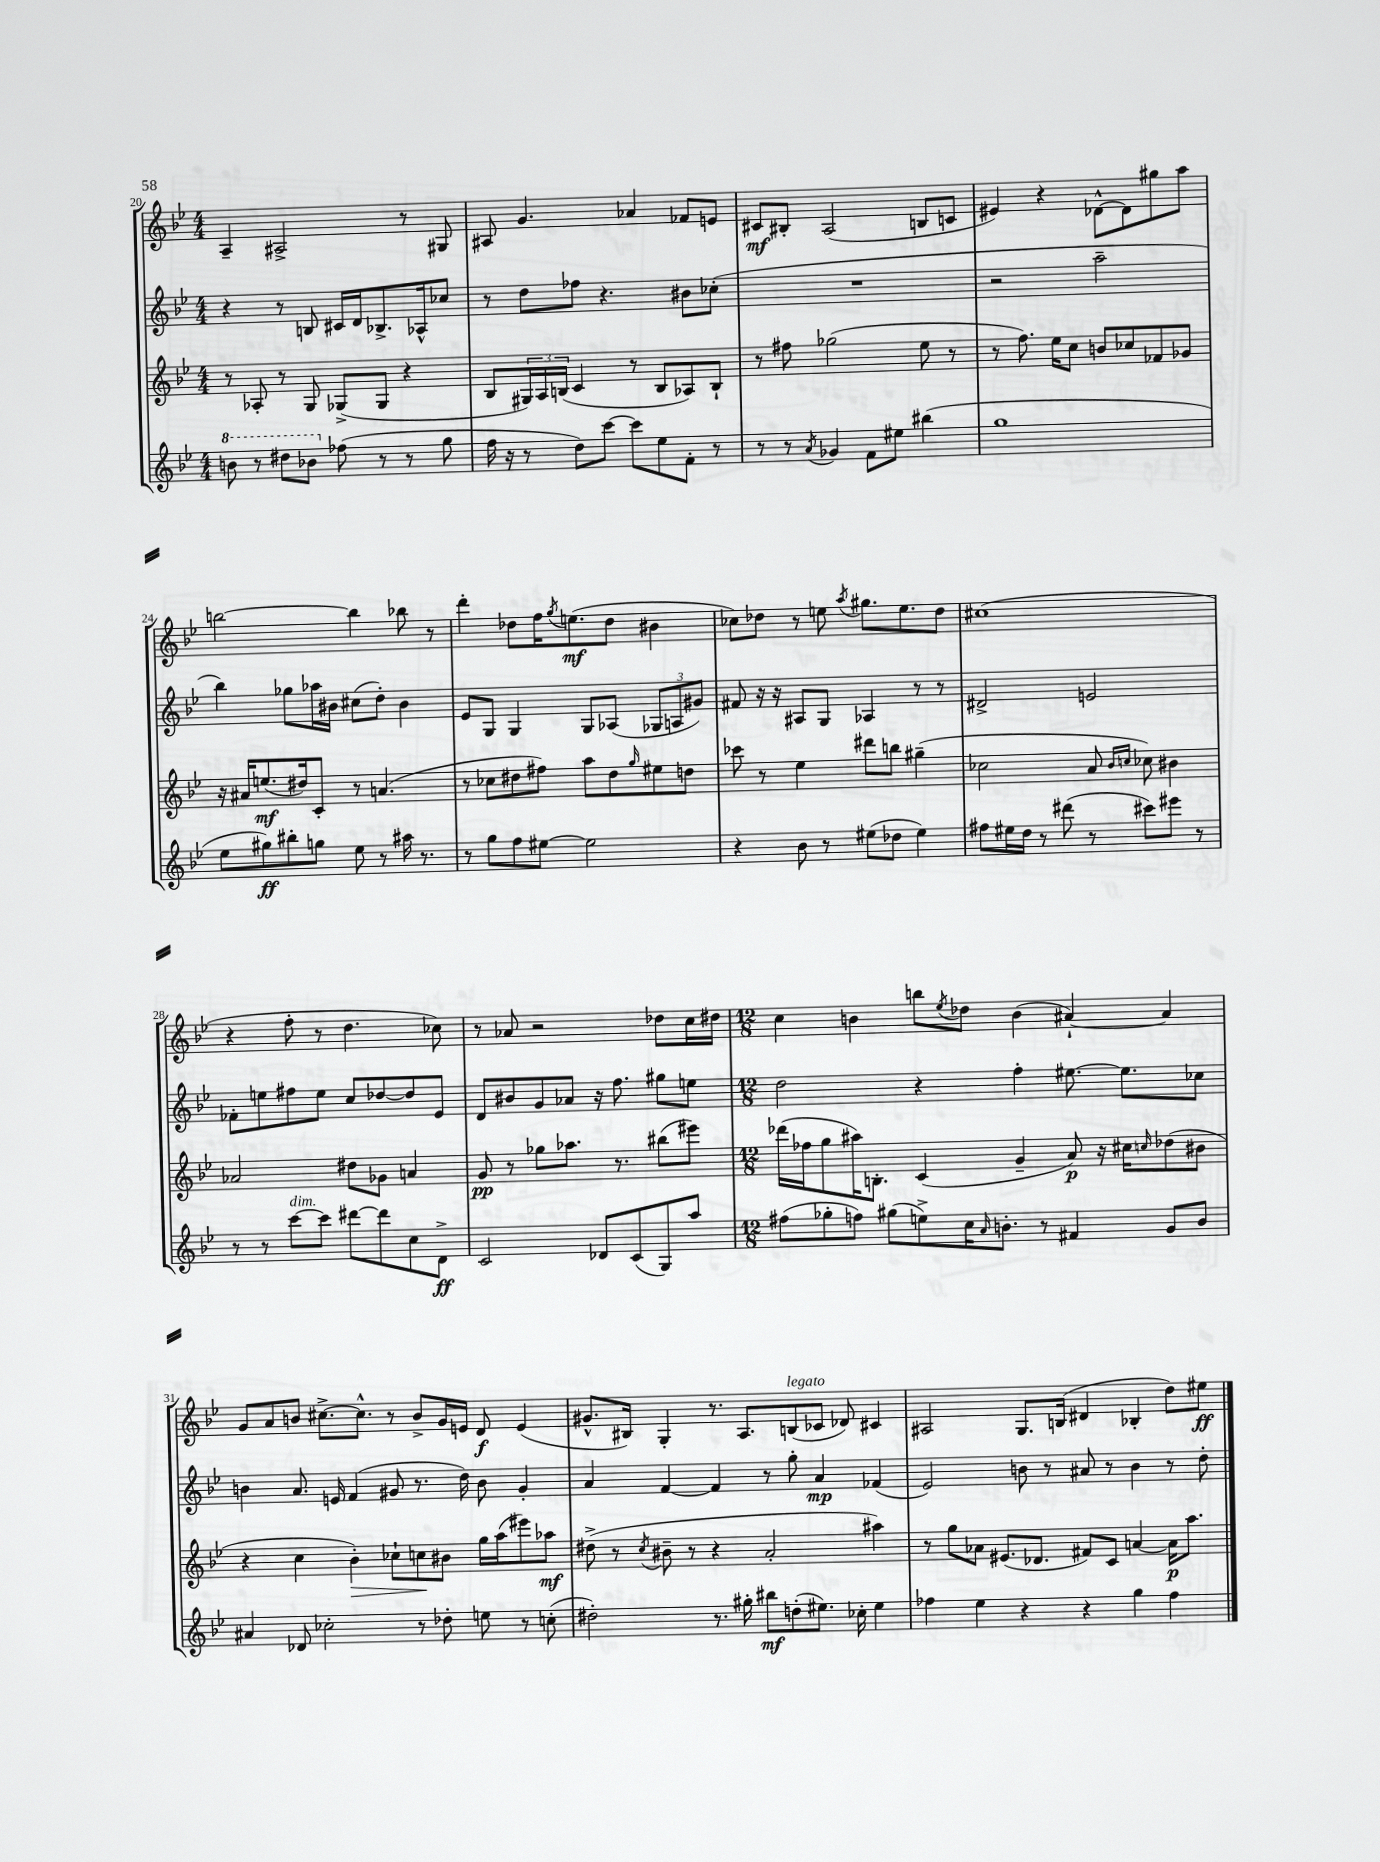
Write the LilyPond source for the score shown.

<<
\new StaffGroup <<
\new Staff = "s0" {
    \clef treble \key bes \major \numericTimeSignature \time 4/4
    a4-- ais2-> r8 gis8 |
    ais8 g'4. aes'4 fes'8 e'8 |
    cis'8\mf bis8-. a2( b8 c'8 |
    eis'4) r4 des'8~-^ des'8 gis''8 a''8 |
    b''2~ b''4 bes''8 r8 |
    d'''4-. des''8 f''16 \acciaccatura { g''8 } e''8.\mf( des''8 bis'4 |
    ces''8) des''8 r8 e''8 \acciaccatura { a''8 } gis''8. e''8. des''8 |
    cis''1( |
    r4 f''8-. r8 d''4. ces''8) |
    r8 aes'8 r2 des''8 c''16 dis''16 |
    \numericTimeSignature \time 12/8 c''4 b'4 b''8 \acciaccatura { ees''8 } des''8 b'4( ais'4~-!) ais'4 |
    g'8 a'8 b'8 cis''8.~-> cis''8.-^ r8 b'8-> g'16 e'16 d'8\f e'4( |
    gis'8.-^ bis16) g4-. r8. a8. b8^\markup { \italic "legato" }( ces'8 des'8) cis'4 |
    ais2 g8. b16( dis'4 bes4-. d''8) eis''8\ff \bar "|." |
}
\new Staff = "s1" {
    \clef treble \key bes \major \numericTimeSignature \time 4/4
    r4 r8 b8 cis'16 d'16 bes8.-> aes16-^ ces''8 |
    r8 d''8 fes''8 r4. bis'8 ces''8-.( |
    R1 |
    r2 a''2-- |
    bes''4) ges''8 aes''16 bis'16 cis''8( d''8-.) bis'4 |
    ees'8 g8 g4 g8 aes8( \tuplet 3/2 { ges8 a8 gis'8) } |
    fis'8 r16 r16 ais8 g8 aes4 r8 r8 |
    dis'2-> e'2 |
    fes'8-. e''8 fis''8 e''8 c''8 des''8~ des''8 ees'8 |
    d'8 bis'8 g'8 aes'8 r16 f''8. gis''8 e''8 |
    \numericTimeSignature \time 12/8 d''2 r4 f''4-. eis''8.~ eis''8. ces''8 |
    b'4 a'8. e'16 f'4( gis'8 r8. d''16) b'8 gis'4-. |
    a'4 f'4~ f'4 r8 g''8-. a'4\mp fes'4( |
    ees'2) b'8 r8 ais'8 r8 b'4 r8 d''8-. \bar "|." |
}
\new Staff = "s2" {
    \clef treble \key bes \major \numericTimeSignature \time 4/4
    r8 aes8-. r8 g8 ges8->( ges8 r4 |
    bes8 \tuplet 3/2 { gis16) a16 b16( } c'4 r8 b8 aes8) b8-! |
    r8 fis''8 ges''2( ees''8 r8 |
    r8 f''8.) ees''16 c''8 b'8 ces''8 fes'8 ges'8 |
    r16 ais'16 e''8.\mf( dis''16) c'8-. r8 a'4.( |
    r8 ces''8 dis''8 fis''8) a''8 dis''8 \grace { g''16 } eis''8 d''8 |
    ces'''8 r8 ees''4 dis'''8 b''8 gis''4--( |
    ces''2 a'8 \grace { bes'16 c''16 } ces''8) bis'4 |
    aes'2 dis''8 ges'8 a'4 |
    g'8\pp r8 ges''8 aes''8. r8. bis''8( eis'''8) |
    \numericTimeSignature \time 12/8 des'''16( fes''16 g''8 ais''16) b8.-. c'4( g'4-- a'8\p) r16 cis''16 \grace { c''16 } des''8( bis'8 |
    r4 c''4 bes'4-.\>) ces''8-! c''8\! bis'8 g''16 a''16( eis'''8) aes''8\mf |
    dis''8->( r8 \acciaccatura { c''8 } bis'8-- r8 r4 a'2-. ais''4) |
    r8 g''8 aes'8 eis'8.( des'8. fis'8) c'8 a'4~ a'16\p a''8. \bar "|." |
}
\new Staff = "s3" {
    \clef treble \key bes \major \numericTimeSignature \time 4/4
    \ottava #1 b''8 r8 dis'''8 bes''8 \ottava #0 fes''8( r8 r8 g''8 |
    f''16 r16 r8 d''8) c'''8~ c'''8 ees''8 f'8-. r8 |
    r8 r8 \acciaccatura { a'8 } ges'4 f'8 eis''8 bis''4( |
    g''1 |
    ees''8 gis''8\ff) bis''8-. g''8 ees''8 r8 ais''16 r8. |
    r8 g''8 f''8 eis''8~ eis''2 |
    r4 bes'8 r8 eis''8( des''8 eis''4) |
    fis''8 eis''16 d''16 r8 dis'''8( r8 cis'''8) eis'''8 r8 |
    r8 r8 c'''8~^\markup { \italic "dim." } c'''8 dis'''8~ dis'''8 c''8 d'8->\ff |
    c'2 des'8 c'8( g8) a''8 |
    \numericTimeSignature \time 12/8 fis''8( ges''8-. f''8) gis''8( e''8->) c''16 \grace { a'16 } b'8.-. r8 fis'4 g'8 b'8 |
    ais'4 des'8 ces''2-. r8 des''8-. e''8 r8 c''8-.( |
    dis''2-.) r8. gis''16-. bis''8\mf d''8-.( eis''8.) ces''16-. eis''4 |
    fes''4 ees''4 r4 r4 g''4 fes''4 \bar "|." |
}
>>
>>
\layout { \context { \Score currentBarNumber = #20 } }
